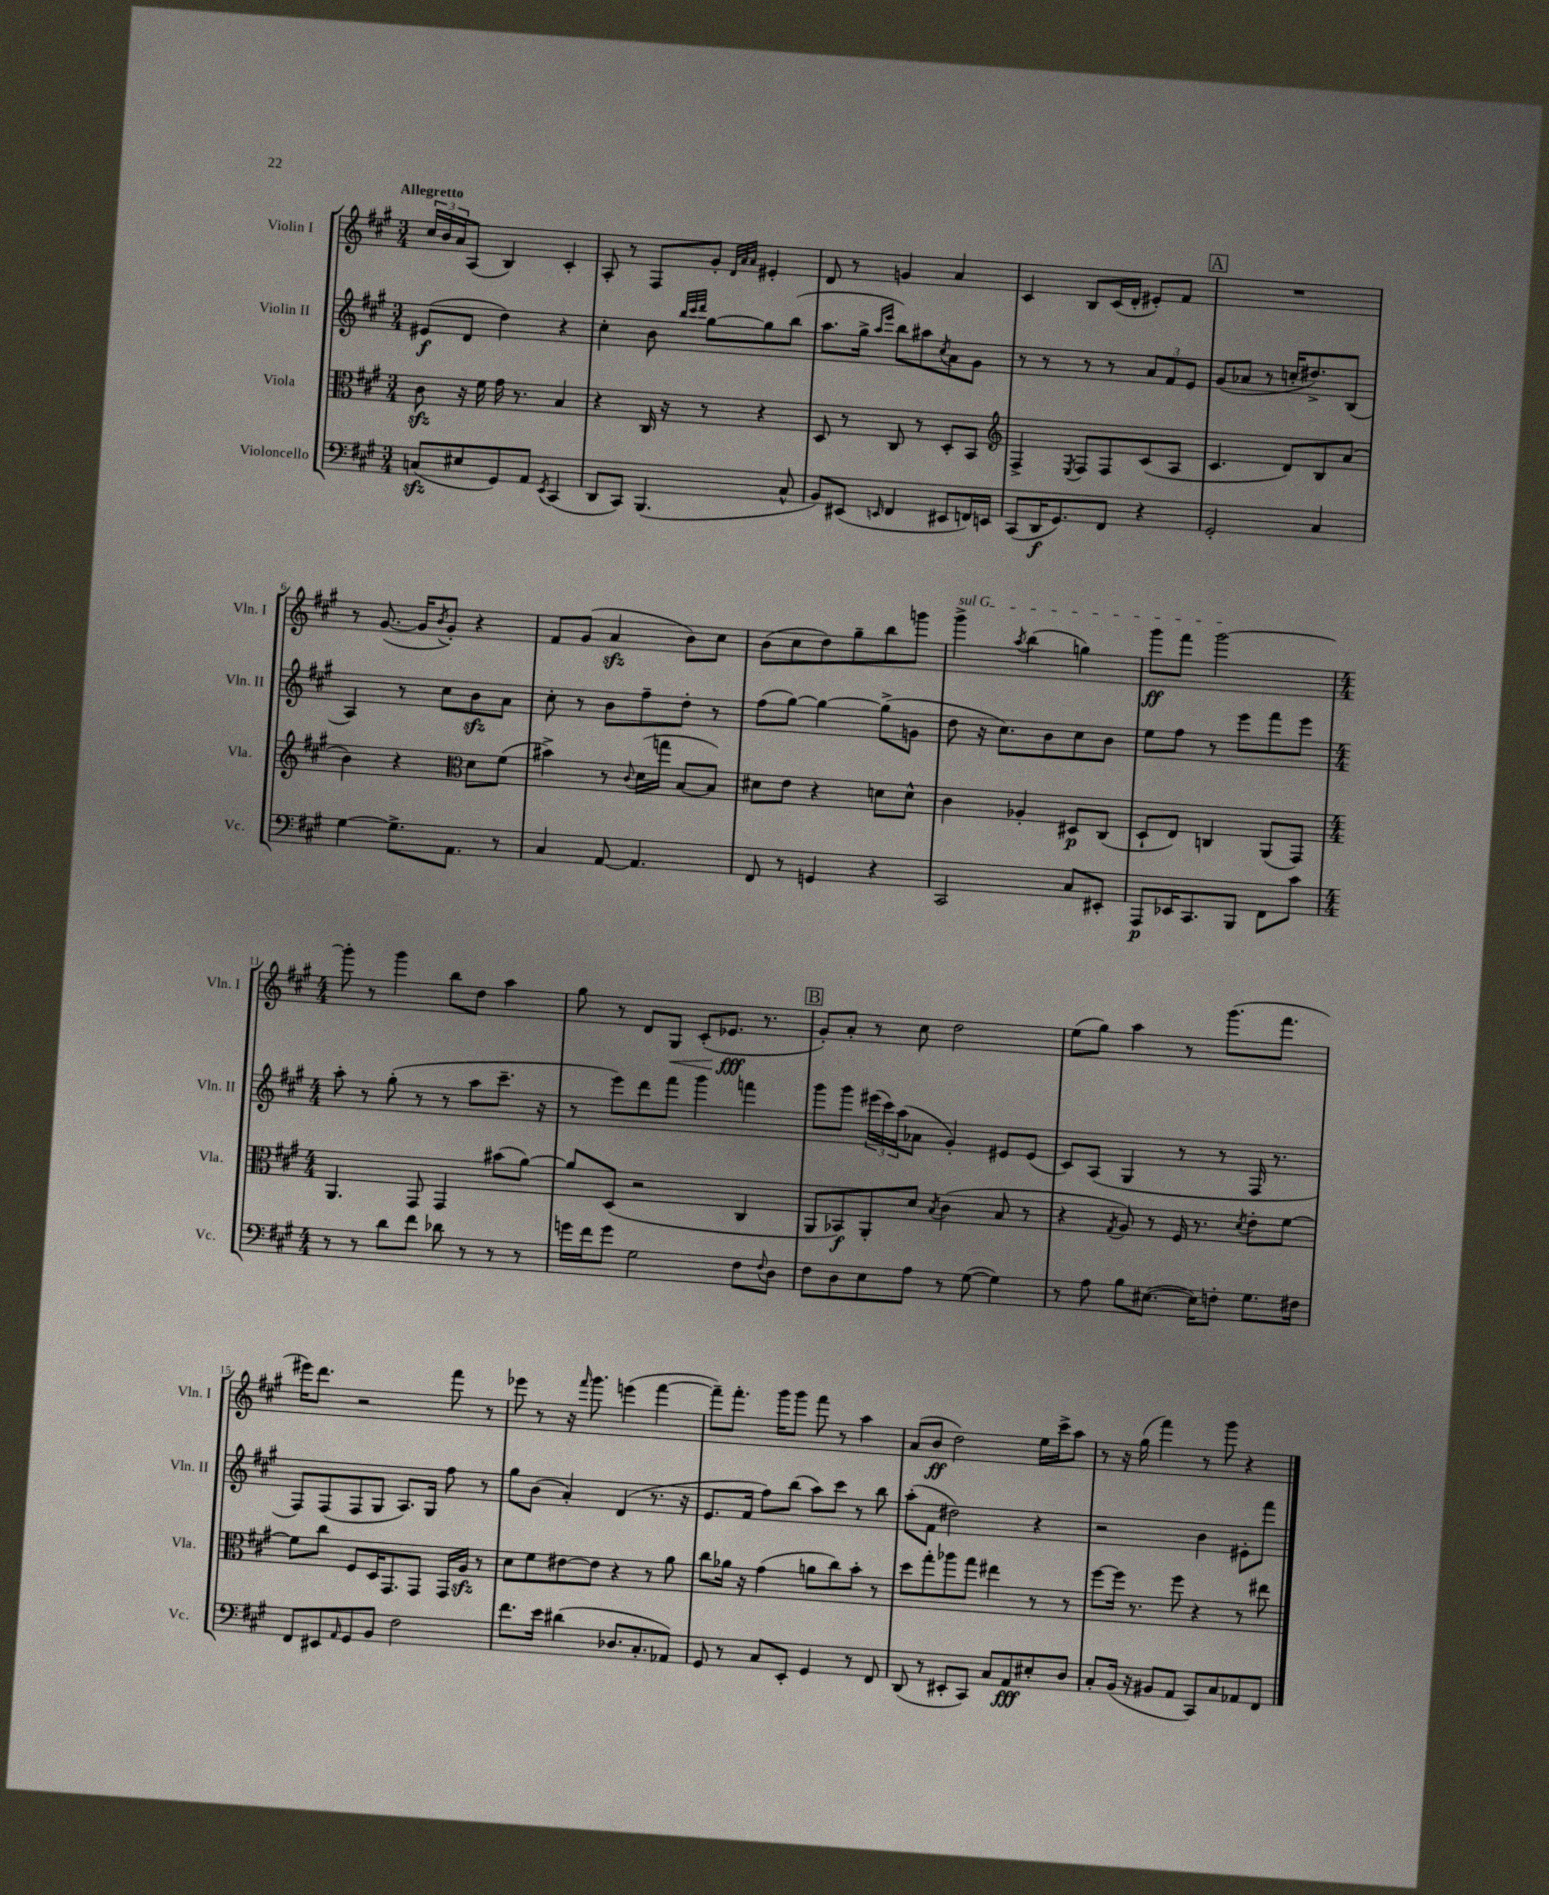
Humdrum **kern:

**kern	**kern	**kern	**kern
*staff4	*staff3	*staff2	*staff1
*clefF4	*clefC3	*clefG2	*clefG2
*k[f#c#g#]	*k[f#c#g#]	*k[f#c#g#]	*k[f#c#g#]
*M3/4	*M3/4	*M3/4	*M3/4
(8C	8c#	(8e#	24cc#
.	.	.	24b
.	.	.	24a
8E#	16r	8d	(8A
.	16f#	.	.
8GG#)	16g#	4dd)	4B)
.	8.r	.	.
8AA	.	.	.
8qEE	.	.	.
(4CC#	4B	4r	4c#'
=	=	=	=
8DD	4r	4cc#'	8A'
8CC#)	.	.	8r
(4.BBB	16C#	8b	8F#
.	16r	.	.
.	.	32qqbb	.
.	.	32qqccc#	.
.	.	32qqddd	.
.	8r	[8gg#	8g#'
.	.	.	32qqd
.	.	.	32qqa
.	.	.	32qqa
.	4r	8gg#]	4e#'
8C#^^	.	(8bb	.
=	=	=	=
8BB)	8D	8.aa	8d
(8EE#	8r	.	8r
.	.	16gg#^	.
.	.	16qqaa	.
16qqEE	.	16qqeee	.
4FF#	8C#	8bb)	4g
.	8r	8aa#	.
.	.	8qcc#	.
8EE#	8D'	8a	4a
16FF)	8BB	8g#	.
16EE	.	.	.
=	=	=	=
*	*clefG2	*	*
(8CC#	4F#^	8r	4c#
16DD	.	8r	.
8.GG#)	.	.	.
.	8qE	.	.
.	8F#	8r	8B
8FF#	8F#	8r	(16c#
.	.	.	16d'
4r	(8c#	12a	8e#')
.	.	12f#	.
.	8A	.	8f#
.	.	12e	.
=	=	=	=
2GG#'	4.c#	(8g#	2.r
.	.	8a-	.
.	.	8r	.
.	8d)	16cc'	.
.	.	8.dd#^)	.
4C#	8B	.	.
.	(8a	(8B	.
=	=	=	=
[4G#	4b)	4A)	8r
.	.	.	([8.g#
8.G#^]	4r	8r	.
.	.	.	16g#]
.	.	.	8qb
.	.	8cc#	8g#')
8.AA	.	.	.
*	*clefC3	*	*
.	8d	8b	4r
8r	(8f#	8a	.
=	=	=	=
4C#	4b#^)	8cc#'	8f#
.	.	8r	(8g#
[8AA	8r	8b	4a
.	8qqc#	.	.
4.AA]	(16d	8ff#~	.
.	16gg	.	.
.	[8B	8dd'	8b)
.	8B])	8r	8cc#
=	=	=	=
8FF#	8d#	(8ff#	(8b
8r	8e	[8gg#)	8cc#
4GG	4r	4gg#_	8dd)
.	.	.	8gg#~
4r	8d	(8gg#^]	8bb
.	8d^^	8g	8ggg
=	=	=	=
2CC#	4c#	8dd	4ggg#^
.	.	16r	.
.	.	8.cc#)	.
.	.	.	8qaa
.	4A-'	.	(4bb
.	.	8b	.
8C#	8D#	8cc#	4gg)
8EE#'	(8C#	8b	.
=	=	=	=
8AAA	8D`	8ee	8ggg#
16EE-	8E)	8ff#	8fff#
8.CC#	.	.	.
.	4C	8r	[2ggg#
8BBB	.	8eee	.
8FF#	(8AA	8fff#	.
8c#	8GG#)	8eee	.
=	=	=	=
*M4/4	*M4/4	*M4/4	*M4/4
8r	4.AA	8aa'	8ggg#']
8r	.	8r	8r
8d	.	(8gg#'	4ggg#
8f#	8GG#	8r	.
8d-	4GG#	8r	8bb
8r	.	8aa	8dd
8r	(8b#	8.ccc#~	4aa
8r	[8a)	.	.
.	.	16r	.
=	=	=	=
16g	8a]	8r	8gg#
16f#	.	.	.
8g	(8D	8eee)	8r
2G#	2r	8ddd	8d
.	.	8fff#	8G#
.	.	4ggg#	(8c#'
.	.	.	8.e-
8F#	4C#	4fff	.
.	.	.	8.r
8qqF#	.	.	.
8D	.	.	.
=	=	=	=
8F#	8AA	8ggg#	8g#')
8D	8BB-)	8ggg#	8a'
8E	8AA'	(24eee#	8r
.	.	24ccc#)	.
.	.	(24aa	.
8A	8d	8a-	8cc#
.	8qB	.	.
8r	(4c#	4g#')	2dd
([8G#	.	.	.
4G#])	8B	8e#	.
.	8r	(8e#	.
=	=	=	=
8r	4r	8c#)	(8ee
8A	.	(8A	8gg#)
.	8qG#	.	.
8B	8A)	4G#	4aa
([8.E#	8r	.	.
.	16F#	8r	8r
16E#])	8.r	.	.
8F'	.	8r	(8.ggg#
.	8qd	.	.
8.G#	8e'	16F#	.
.	.	8.r	8.fff#
.	[8f#	.	.
16F#	.	.	.
=	=	=	=
8FF#	8f#]	8F#)	16eee#)
.	.	.	8.ddd
8EE#	8cc#	(8F#	.
16qqAA	.	.	.
8GG#	8F#	8F#	2r
8BB	16D	8G#	.
.	8.GG#	.	.
2F#	.	8.A)	.
.	8GG#	.	.
.	.	16G#	.
.	16GG#	8ff#	8fff#
.	16A	.	.
.	8r	8r	8r
=	=	=	=
8.f#	8d	8gg#	8eee-
.	8f#	(8b	8r
16e	.	.	.
(4d#	[8e#	4a')	16r
.	.	.	16qqfff#
.	.	.	8.ggg#
.	8e#]	.	.
8.D-	4r	(4d	(4eee
8.C#'	.	.	.
.	8r	8.r	[4fff#
8AA-)	8a	.	.
.	.	16r	.
=	=	=	=
8GG#	8cc#	8.e	8fff#~])
8r	16a-	.	8.fff#'
.	16r	16f#	.
8C#	(4g#	8ff#)	.
.	.	.	16ggg#
8EE'	.	(8bb	8ggg#
4GG#	8a	8aa)	8fff#
.	8cc#)	8ccc#	8r
8r	8b'	8r	4aa
8FF#	8r	8bb	.
=	=	=	=
(8DD	8dd	(8aa'	(8a
8r	8gg#'	8f#	8b
8EE#'	8aa-	2dd#)	2dd)
8CC#)	8gg#	.	.
8C#	4ee#	.	.
8AA	.	.	.
8E#'	8r	4r	16ee
.	.	.	16ccc#^
8D	8r	.	8aa
=	=	=	=
8C#'	[8ff#	2r	8r
(16BB	16ff#]	.	16r
16r	8.r	.	(16gg#
8BB#	.	.	4fff#)
8AA	8ff#	.	.
8CC#)	4r	4b	8r
8C#	.	.	8ggg#
8AA-	8r	8e#'	4r
8FF#	8ee#	8fff#	.
==	==	==	==
*-	*-	*-	*-
